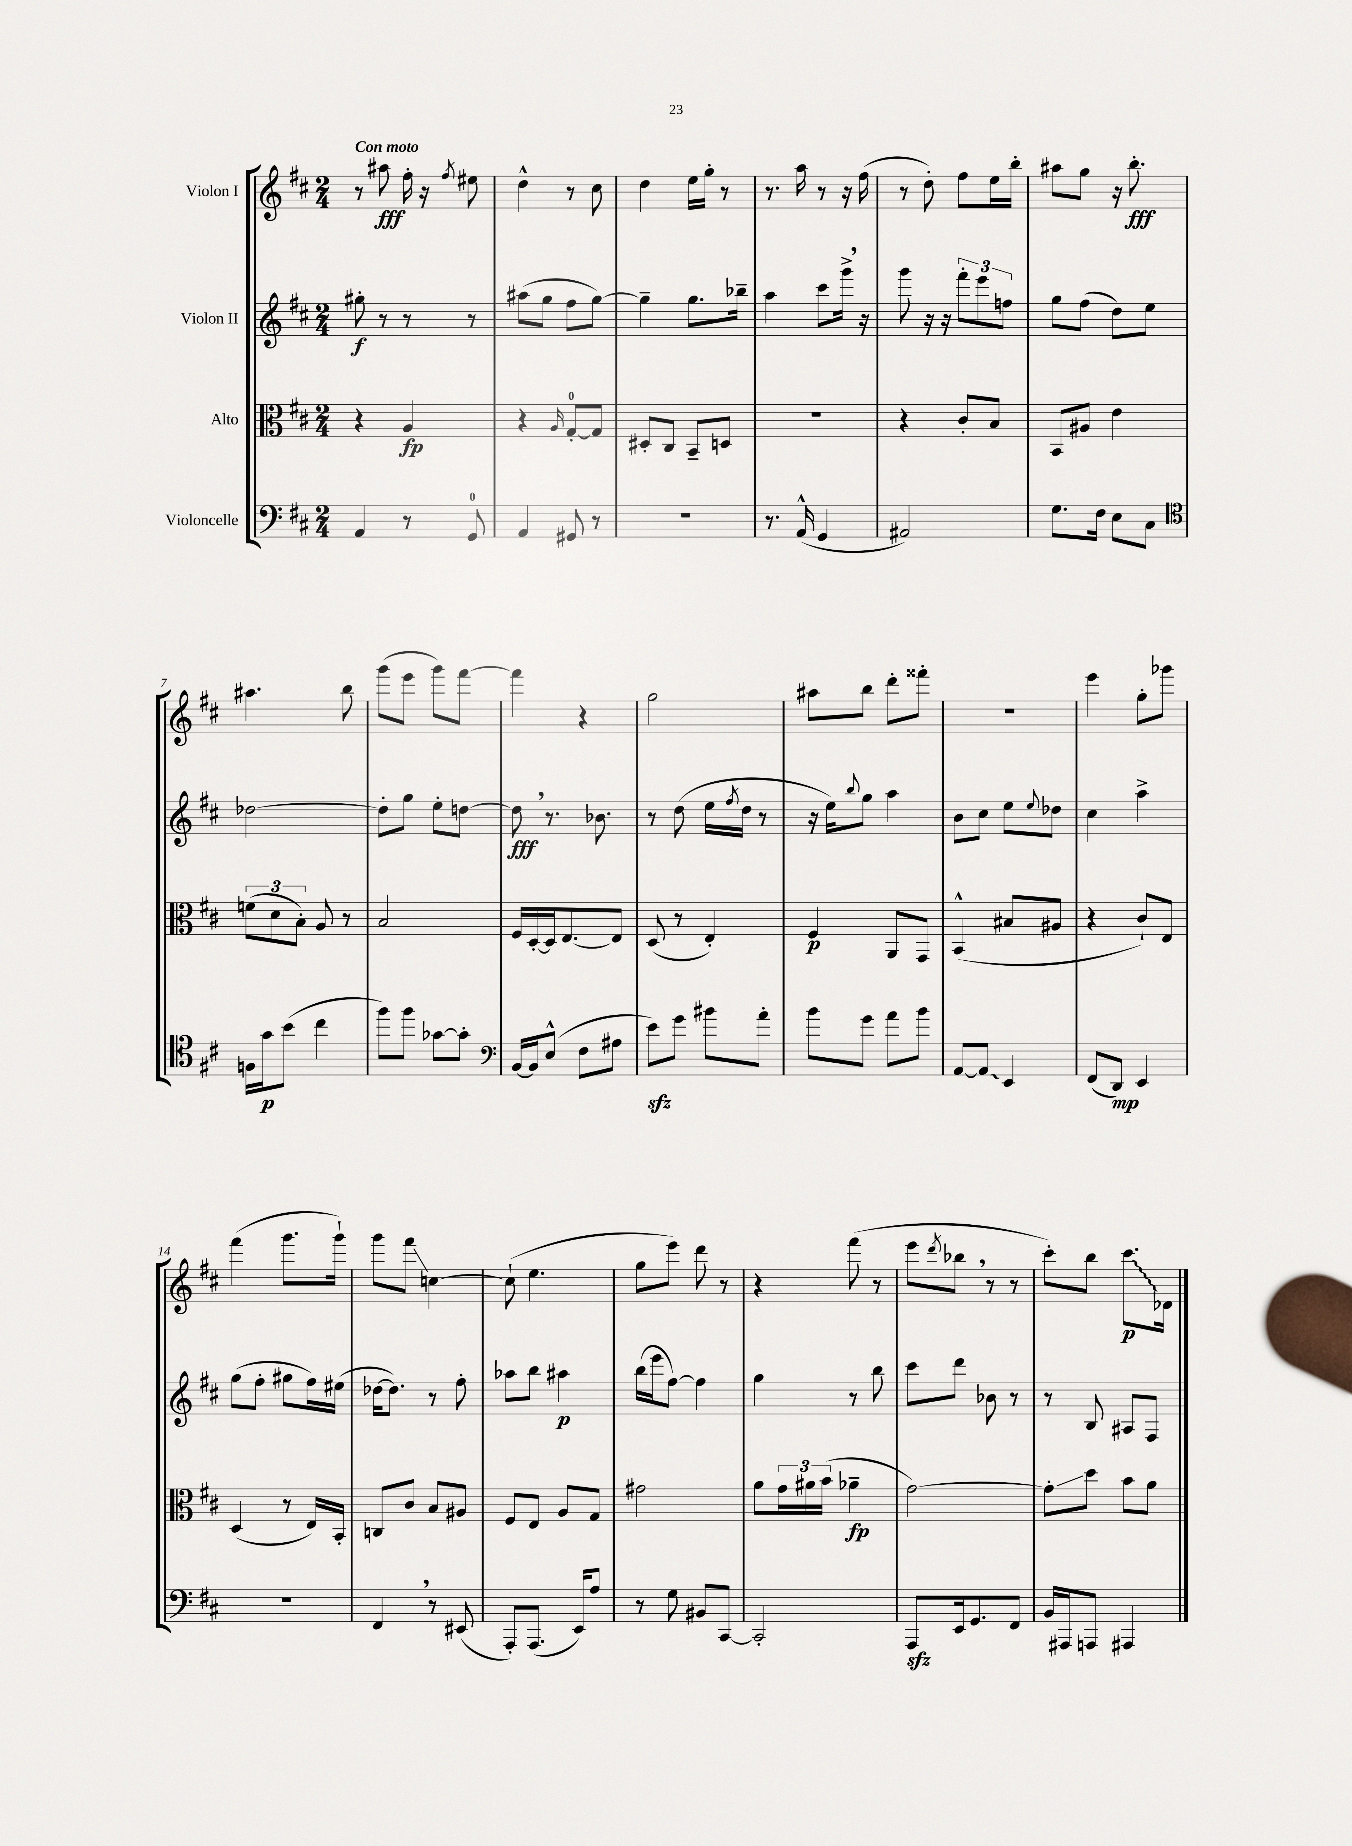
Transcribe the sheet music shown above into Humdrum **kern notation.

**kern	**kern	**kern	**kern
*staff4	*staff3	*staff2	*staff1
*clefF4	*clefC3	*clefG2	*clefG2
*k[f#c#]	*k[f#c#]	*k[f#c#]	*k[f#c#]
*M2/4	*M2/4	*M2/4	*M2/4
4AA	4r	8gg#'	8r
.	.	8r	8aa#
8r	4A	8r	16ff#'
.	.	.	16r
.	.	.	8qff#
8GG	.	8r	8ee#
=	=	=	=
4AA	4r	(8aa#	4dd^^
.	.	8gg	.
.	16qqA	.	.
8GG#	[8G'	8ff#	8r
8r	8G]	[8gg)	8cc#
=	=	=	=
2r	8D#'	4gg~]	4dd
.	8C#	.	.
.	8BB~	8.gg	16ee
.	.	.	16gg'
.	8D	.	8r
.	.	16bb-~	.
=	=	=	=
8.r	2r	4aa	8.r
(16AA^^	.	.	16aa
4GG	.	8ccc#	8r
.	.	16ggg^	16r
.	.	16r	(16ff#
=	=	=	=
2AA#)	4r	8ggg	8r
.	.	16r	8dd')
.	.	16r	.
.	8c#'	12fff#'	8ff#
.	.	12eee	.
.	8B	.	16ee
.	.	12ff	.
.	.	.	16bb'
=	=	=	=
8.G	8BB	8gg	8aa#
.	8A#	(8ff#	8gg
16F#	.	.	.
8E	4e	8dd)	16r
.	.	.	8.bb'
8C#	.	8ee	.
=	=	=	=
*clefC4	*	*	*
16F	(12f	[2dd-	4.aa#
16g	.	.	.
.	12d	.	.
(8b	.	.	.
.	12B')	.	.
4cc#	8A	.	.
.	8r	.	8bb
=	=	=	=
8ff#)	2B	8dd-']	(8ggg
8ff#	.	8gg	8eee
[8g-	.	8ee'	8ggg)
8g-']	.	[8dd	[8fff#
=	=	=	=
*clefF4	*	*	*
[16BB	16F#	8dd]	4fff#]
16BB]	[16D'	.	.
(8E^^	16D]	8.r	.
.	[8.E	.	.
8F#	.	.	4r
.	.	8.b-	.
8A#	8E]	.	.
=	=	=	=
8e)	(8D	8r	2gg
8g	8r	(8dd	.
8b#	4E')	16ee	.
.	.	8qff#	.
.	.	16dd	.
8a'	.	8r	.
=	=	=	=
8b	4F#	16r	8aa#
.	.	16ee)	.
.	.	8qqbb	.
8g	.	8gg	8bb
8a	8AA	4aa	8ddd'
8b	8GG	.	8fff##'
=	=	=	=
[8AA	(4BB^^	8b	2r
8AA]	.	8cc#	.
4EE	8B#	8ee	.
.	.	8qqee	.
.	8A#	8dd-	.
=	=	=	=
(8FF#	4r	4cc#	4eee
8DD)	.	.	.
4EE	8c#`)	4aa^	8gg'
.	8E	.	8ggg-
=	=	=	=
2r	(4D	(8gg	(4fff#
.	.	8ff#'	.
.	8r	8gg#	8.ggg
.	16E)	16ff#)	.
.	16BB'	(16ee#	16ggg`)
=	=	=	=
4FF#	8C	[16dd-	8ggg
.	.	8.dd-])	.
.	8c#	.	8fff#
8r	8B	8r	[4cc
(8EE#	8A#	8ff#'	.
=	=	=	=
8AAA')	8F#	8aa-	(8cc`]
(8.AAA	8E	8bb	4.ee
.	8A	4aa#	.
16EE)	.	.	.
8A	8G	.	.
=	=	=	=
8r	2g#	(16bb	8gg
.	.	16eee	.
8G	.	[8ff#)	8eee)
8BB#	.	4ff#]	8ddd
[8CC#	.	.	8r
=	=	=	=
2CC#']	8a	4gg	4r
.	24g	.	.
.	24a#	.	.
.	(24b	.	.
.	4a-~	8r	(8fff#
.	.	8bb	8r
=	=	=	=
8AAA	[2g)	8ccc#	8eee
.	.	.	8qddd
16EE	.	8ddd	8bb-
8.GG	.	.	.
.	.	8b-	8r
8FF#	.	8r	8r
=	=	=	=
16BB	8g']	8r	8ccc#')
16AAA#	.	.	.
8AAA	8dd	8B	8bb
4AAA#	8b	8A#	8.ccc#
.	8a	8F#	.
.	.	.	16d-
==	==	==	==
*-	*-	*-	*-
